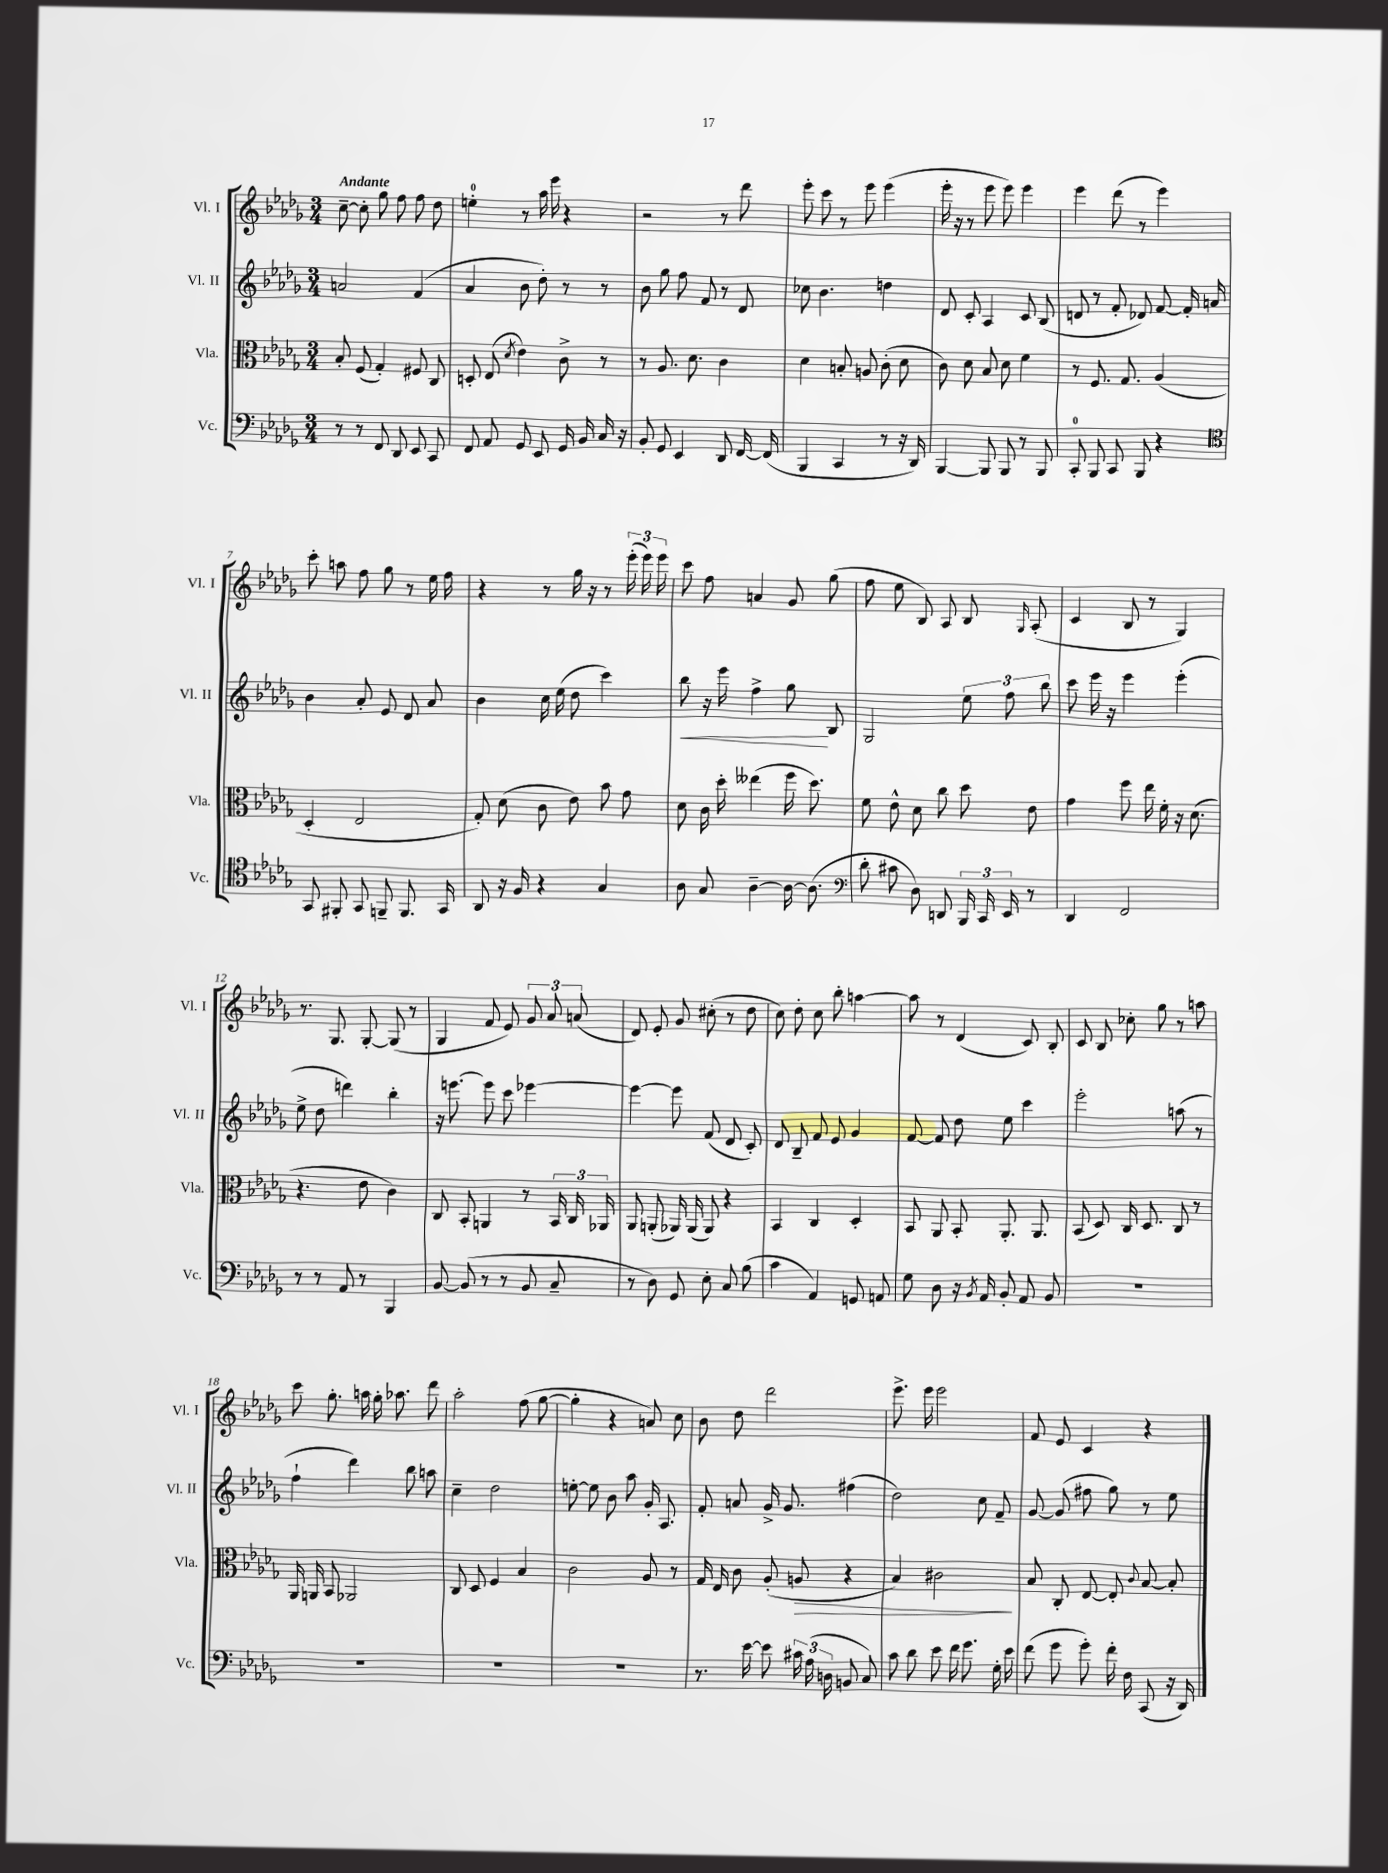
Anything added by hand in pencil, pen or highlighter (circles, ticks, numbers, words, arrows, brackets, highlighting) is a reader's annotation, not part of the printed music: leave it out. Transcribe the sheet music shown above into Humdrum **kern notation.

**kern	**kern	**dynam	**kern	**dynam	**kern
*part4	*part3	*part3	*part2	*part2	*part1
*staff4	*staff3	*staff3	*staff2	*staff2	*staff1
*I"Vc.	*I"Vla.	*	*I"Vl. II	*	*I"Vl. I
*I'Vc.	*I'Vla.	*	*I'Vl. II	*	*I'Vl. I
*clefF4	*clefC3	*	*clefG2	*	*clefG2
*k[b-e-a-d-g-]	*k[b-e-a-d-g-]	*	*k[b-e-a-d-g-]	*	*k[b-e-a-d-g-]
*M3/4	*M3/4	*	*M3/4	*	*M3/4
=1	=1	=1	=1	=1	=1
!	!	!	!	!	!LO:TX:a:B:t=Andante
8r	8B-'/	.	2an/	.	[8cc~\
8r	(8F/	.	.	.	8cc'\]
8FF/	4G-'/)	.	.	.	8gg-\
8DD-/	.	.	.	.	8ff\
8EE-/	8F#X/	.	(4f/	.	8ff\
8CC/	8C/	.	.	.	8dd-\
=2	=2	=2	=2	=2	=2
8FF/	8Dn'/	.	4a-/	.	4een'\
8AA-/	(8E-/	.	.	.	.
.	8qd-/	.	.	.	.
8GG-/	4e-\)	.	8b-\	.	8r
8EE-/	.	.	8dd-'\)	.	16aa-\
.	.	.	.	.	16eee-\
16GG-/	8c^\	.	8r	.	4r
16BB-/	.	.	.	.	.
16C/	8r	.	8r	.	.
16r	.	.	.	.	.
=3	=3	=3	=3	=3	=3
8BB-'/	8r	.	8b-\	.	2r
8GG-/	8.A-/	.	8gg-\	.	.
4EE-/	.	.	8ff\	.	.
.	8.d-\	.	.	.	.
.	.	.	8f/	.	.
8DD-/	4c\	.	8r	.	8r
[16FF/	.	.	8d-/	.	8ddd-\
(16FF/]	.	.	.	.	.
=4	=4	=4	=4	=4	=4
4BBB-/	4d-\	.	8cc-X\	.	8eee-'\
.	.	.	4.b-\	.	8ccc\
4CC/	8Bn'/	.	.	.	8r
.	8An/	.	.	.	8eee-\
8r	(8c'\	.	4ddn\	.	(4eee-\
16r	8d-\	.	.	.	.
16DD-/)	.	.	.	.	.
=5	=5	=5	=5	=5	=5
[4BBB-/	8c\)	.	8d-/	.	16eee-'\
.	.	.	.	.	16r
.	8d-\	.	8c'/	.	8r
8BBB-/]	8B-/	.	4A-/	.	8eee-\
8BBB-/	8d-\	.	.	.	8eee-\)
8r	4f\	.	8c/	.	4eee-\
8BBB-/	.	.	(8B-/	.	.
=6	=6	=6	=6	=6	=6
8CC'/	8r	.	8dn/	.	4eee-\
8BBB-/	8.F/	.	8r	.	.
8CC/	.	.	8f'/	.	(8ddd-\
.	8.G-/	.	.	.	.
8BBB-/	.	.	8d-X/)	.	8r
4r	(4A-/	.	[8f/	.	4eee-\)
.	.	.	16f'/]	.	.
.	.	.	16an/	.	.
!!LO:LB:g=z
=7	=7	=7	=7	=7	=7
*clefC4	*	*	*	*	*
8GG-/	4D-'/	.	4b-\	.	8ccc'\
8FF#X'/	.	.	.	.	8aan\
8GG-/	2E-/	.	8a-'/	.	8ff\
8FFn~/	.	.	8e-/	.	8gg-\
8.FF/	.	.	8d-/	.	8r
.	.	.	8a-/	.	16ee-\
16GG-/	.	.	.	.	16ff\
=8	=8	=8	=8	=8	=8
8AA-/	8G-'/)	.	4b-\	.	4r
16r	(8d-\	.	.	.	.
16F/	.	.	.	.	.
4r	8c\	.	16cc\	.	8r
.	.	.	(16ee-\	.	.
.	8e-\)	.	8dd-\	.	16gg-\
.	.	.	.	.	16r
4G-/	8b-\	.	4ccc\)	.	8r
.	8g-\	.	.	.	(24eee-'\
.	.	.	.	.	24eee-\)
.	.	.	.	.	24eee-\
=9	=9	=9	=9	=9	=9
!	!	!	!	!LO:HP:b	!
8A-\	8d-\	.	8bb-\	<	8ccc\
8G-/	16c\	.	16r	.	8ff\
.	16dd-'\	.	16eee-\	.	.
[4A-~\	(4ee--X\	.	4ff^\	.	4an/
16A-\_	16ff\	.	8gg-\	.	8g-/
(8.A-\]	8.dd-\)	.	.	.	.
.	.	.	8B-/	[	(8gg-\
=10	=10	=10	=10	=10	=10
*clefF4	*	*	*	*	*
8d-'\	8f\	.	2G-/	.	8ff\
8c#X\	8e-^^\	.	.	.	8ee-\
8D-\)	8d-\	.	.	.	8B-/)
8DDn/	8cc\	.	.	.	8A-/
24BBB-/	8dd-\	.	12ee-\	.	8B-/
24CC/	.	.	.	.	.
24EE-/	.	.	12ff\	.	.
.	.	.	.	.	16qqG-/
8r	8e-\	.	.	.	(8A-'/
.	.	.	12bb-\	.	.
=11	=11	=11	=11	=11	=11
4DD-/	4g-\	.	8ccc\	.	4c/
.	.	.	16eee-\	.	.
.	.	.	16r	.	.
2FF/	8ff\	.	4eee-\	.	8B-/
.	16ee-\	.	.	.	8r
.	16f'\	.	.	.	.
.	16r	.	(4eee-'\	.	4G-/)
.	(8.d-\	.	.	.	.
!!LO:LB:g=z
=12	=12	=12	=12	=12	=12
8r	4.r	.	8ee-^\	.	8.r
8r	.	.	8dd-\	.	.
.	.	.	.	.	8.G-/
8AA-/	.	.	4dddn\)	.	.
8r	8e-\	.	.	.	[8G-'/
4BBB-/	4c\)	.	4bb-'\	.	(8G-/]
.	.	.	.	.	8r
=13	=13	=13	=13	=13	=13
[8BB-/	8C/	.	16r	.	4G-/
.	.	.	[8.eeen\	.	.
(8BB-/]	8BB-'/	.	.	.	.
8r	4AAn/	.	8eee\]	.	8f/
8r	.	.	8ccc\	.	8e-/)
8BB-/	8r	.	[4eee-X\	.	12g-/
.	.	.	.	.	12a-/
8C~/	24BB-/	.	.	.	.
.	24C/	.	.	.	(12an/
.	24AA-X/	.	.	.	.
=14	=14	=14	=14	=14	=14
8r	8AA-/	.	4eee-\_	.	8d-/)
8D-\)	(8AAn'/	.	.	.	8e-'/
8GG-/	16AA-X/)	.	8eee-\]	.	8g-/
.	(16AA-/	.	.	.	.
8E-'\	8AA-/)	.	(8f/	.	(8cc#X'\
8C/	4r	.	8d-/	.	8r
(8B-\	.	.	8c'/)	.	8dd-\
=15	=15	=15	=15	=15	=15
4c\	4BB-/	.	8d-/	.	8cc\)
.	.	.	8B-~/	.	8dd-'\
4AA-/)	4C/	.	8f/	.	8cc\
.	.	.	8e-/	.	8bb-'\
8GGn/	4D-'/	.	4g-/	.	[4aan\
8AAn/	.	.	.	.	.
=16	=16	=16	=16	=16	=16
8G-\	8BB-/	.	[8f/	.	8aa\]
8D-\	8AA-/	.	8f/]	.	8r
16r	8BB-'/	.	8dd-\	.	(4d-/
8qBB-/	.	.	.	.	.
16AA-/	.	.	.	.	.
8BB-'/	8.AA-'/	.	8ee-\	.	.
8AA-/	.	.	4ccc\	.	8c/)
.	8.AA-/	.	.	.	.
8BB-/	.	.	.	.	8B-'/
=17	=17	=17	=17	=17	=17
2.r	(8BB-/	.	2eee-'\	.	8c/
.	8D-/)	.	.	.	8B-/
.	16C/	.	.	.	8cc-X'\
.	8.D-/	.	.	.	.
.	.	.	.	.	8gg-\
.	8C/	.	(8aan\	.	8r
.	8r	.	8r	.	8aan\
!!LO:LB:g=z
=18	=18	=18	=18	=18	=18
2.r	16AA-/	.	4ff`\	.	8ccc\
.	16AAn/	.	.	.	.
.	8BB-/	.	.	.	8.gg-'\
.	2AA-X/	.	4ddd-\)	.	.
.	.	.	.	.	16aan\
.	.	.	.	.	16gg-'\
.	.	.	.	.	8.aa-X\
.	.	.	8bb-\	.	.
.	.	.	8aan\	.	8ddd-\
=19	=19	=19	=19	=19	=19
2.r	8C/	.	4cc~\	.	2aa-'\
.	8D-/	.	.	.	.
.	4F/	.	2dd-\	.	.
.	4B-/	.	.	.	(8ff\
.	.	.	.	.	[8gg-\
=20	=20	=20	=20	=20	=20
2.r	2c\	.	[8een'\	.	4gg-'\]
.	.	.	8ee\]	.	.
.	.	.	8b-\	.	4r
.	.	.	8aa-\	.	.
.	8A-/	.	16g-'/	.	8an/)
.	.	.	8.A-/	.	.
.	8r	.	.	.	8cc\
=21	=21	=21	=21	=21	=21
8.r	16G-/	.	8f'/	.	8b-\
.	16E-/	.	.	.	.
.	8c\	.	8an/	.	8dd-\
[16e-\	.	.	.	.	.
8e-\]	(8A-'/	.	16g-^/	.	2ddd-\
.	.	.	8.g-/	.	.
!	!	!LO:HP:b	!	!	!
24c#X\	8An/	>	.	.	.
(24A-\	.	.	.	.	.
24Dn\	.	.	.	.	.
8BBn/	4r	.	(4ff#X\	.	.
8C/)	.	.	.	.	.
=22	=22	=22	=22	=22	=22
8c\	4B-/)	.	2dd-\)	.	8.eee-^\
8d-\	.	.	.	.	.
.	.	.	.	.	16eee-\
8e-\	2c#X\	.	.	.	2eee-\
16f\	.	.	.	.	.
8.g-\	.	.	.	.	.
.	.	.	8cc\	.	.
16G-'\	.	.	8f~/	.	.
16e-\	.	.	.	.	.
.	.	]	.	.	.
=23	=23	=23	=23	=23	=23
(8f\	8B-/	.	[8g-/	.	8f/
8g-\	8C'/	.	(8g-/]	.	8e-/
8g-'\)	[8E-/	.	8ff#X\	.	4c/
16f'\	8E-'/]	.	8gg-\)	.	.
16F\	.	.	.	.	.
.	8qqc/	.	.	.	.
(8CC/	[8B-/	.	8r	.	4r
16r	8B-'/]	.	8ee-\	.	.
16DD-/)	.	.	.	.	.
==	==	==	==	==	==
*-	*-	*-	*-	*-	*-
